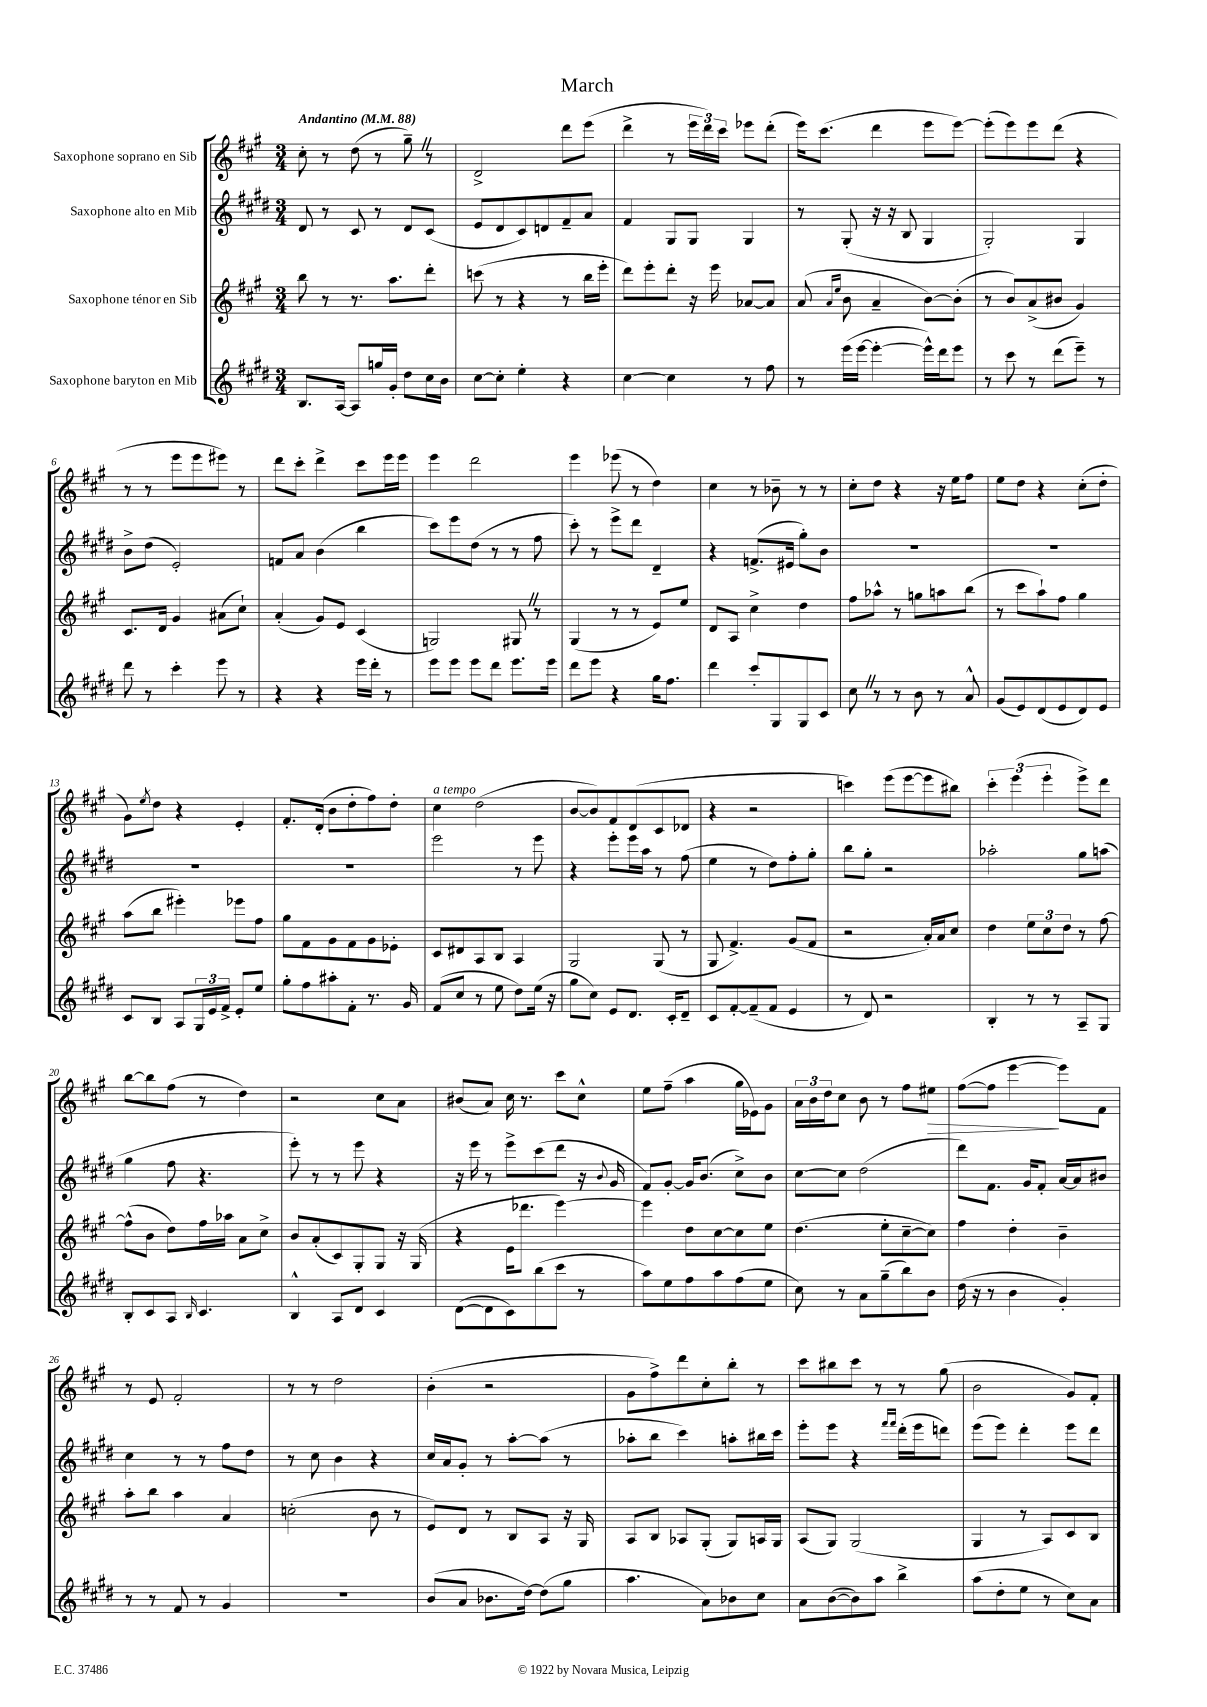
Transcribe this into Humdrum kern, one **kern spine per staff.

**kern	**kern	**kern	**kern	**dynam
*part4	*part3	*part2	*part1	*part1
*staff4	*staff3	*staff2	*staff1	*staff1
*I"Saxophone baryton en Mib	*I"Saxophone ténor en Sib	*I"Saxophone alto en Mib	*I"Saxophone soprano en Sib	*
*clefG2	*clefG2	*clefG2	*clefG2	*
*k[f#c#g#d#]	*k[f#c#g#]	*k[f#c#g#d#]	*k[f#c#g#]	*
*M3/4	*M3/4	*M3/4	*M3/4	*
*MM88	*MM88	*MM88	*MM88	*
=1	=1	=1	=1	=1
!	!	!	!LO:TX:a:B:t=Andantino	!
8.B/L	8bb\	8d#/	8cc#'\	.
.	8r	8r	8r	.
[16A/Jk	.	.	.	.
8A/L]	8.r	8c#/	(8dd\	.
16ggn/L	.	8r	8r	.
16g#'/JJ	8.aa\L	.	.	.
8dd#\L	.	8d#/L	8gg#~Z\)	.
16cc#\L	8ddd'\J	(8c#/J	8r	.
16b\JJ	.	.	.	.
=2	=2	=2	=2	=2
[8cc#\L	(8cccn\	8e/L	2d^/	.
8cc#'\J]	8r	8d#/	.	.
4ee'\	4r	8c#/)	.	.
.	.	8dn/	.	.
4r	8r	8f#~/	8ddd\L	.
.	16bb\LL	8a/J	(8eee\J	.
.	16eee'\JJ	.	.	.
=3	=3	=3	=3	=3
[4cc#\	8ddd\L)	4f#/	4ddd^\	.
.	8eee'\	.	.	.
4cc#\]	8ddd'\J	8G#/L	8r	.
.	16r	8G#/J	24eee\LL	.
.	.	.	24ddd\)	.
.	16eee\	.	.	.
.	.	.	24ccc#\JJ	.
8r	[8a-X/L	4G#/	8eee-X\L	.
8ff#\	8a-/J]	.	(8ddd'\J	.
=4	=4	=4	=4	=4
8r	(8a/	8r	16eee\KL)	.
.	.	.	(8.ccc#\J	.
.	16qqa/LL	.	.	.
.	16qqee/JJ	.	.	.
(16eee\LL	8b\	(8G#'/	.	.
[16eee\JJ	.	.	.	.
4eee'\_	4a~/	16r	4ddd\	.
.	.	16r	.	.
.	.	8B/	.	.
16eee^^\LL])	[8b\L)	4G#/	8eee\L	.
16ddd#\J	.	.	.	.
8eee\J	(8b'\J]	.	[8eee\J)	.
=5	=5	=5	=5	=5
8r	8r	2G#'/)	(8eee'\L]	.
8ccc#\	8b/L)	.	8eee\)	.
8r	(8a^/	.	8eee\	.
(8ddd#\L	8b#X/J	.	(8ddd\J	.
8eee~\J)	4g#/)	4G#/	4r	.
8r	.	.	.	.
!!LO:LB:g=z
=6	=6	=6	=6	=6
8ddd#\	8.c#/L	8b^\L	8r	.
8r	.	(8dd#\J	8r	.
.	16d/Jk	.	.	.
4ccc#'\	4g#/	2e'/)	8eee\L	.
.	.	.	8eee\	.
8eee\	(8a#X\L	.	8eee#X\J)	.
8r	8cc#`\J)	.	8r	.
=7	=7	=7	=7	=7
4r	(4a'/	8fn/L	8ddd\L	.
.	.	8a/J	8ccc#'\J	.
4r	8g#/L)	(4b\	4ddd^\	.
.	8e/J	.	.	.
16eee\LL	(4c#/	4bb\	8ccc#\L	.
16ddd#'\JJ	.	.	.	.
8r	.	.	16eee\L	.
.	.	.	16eee\JJ	.
=8	=8	=8	=8	=8
8eee\L	2Gn/)	8ccc#\L)	4eee\	.
8eee\J	.	8eee\	.	.
8eee\L	.	(8dd#\J	2ddd\	.
8ddd#\J	.	8r	.	.
8.eee\L	8G#XZ/	8r	.	.
.	8r	8ff#\	.	.
16eee\Jk	.	.	.	.
=9	=9	=9	=9	=9
8ddd#\L	(4G#/	8ccc#'\)	4eee\	.
8eee\J	.	8r	.	.
4r	8r	8eee^\L	(8eee-X\	.
.	8r	8ddd#\J	8r	.
16gg#\KL	8e/L)	4d#~/	4dd\)	.
8.ff#\J	.	.	.	.
.	8ee/J	.	.	.
=10	=10	=10	=10	=10
4ddd#\	8d/L	4r	4cc#\	.
.	8A/J	.	.	.
8ccc#'/L	4cc#^\	(8.fn^/L	8r	.
8G#/	.	.	8b-X~\	.
.	.	16e#X/Jk	.	.
8G#/	4dd\	8gg#'\L)	8r	.
8c#/J	.	8b\J	8r	.
=11	=11	=11	=11	=11
8cc#Z\	8ff#\L	2.r	8cc#'\L	.
8r	8aa-X^^\J	.	8dd\J	.
8r	8r	.	4r	.
8b\	8ggn\L	.	.	.
8r	8aan\	.	16r	.
.	.	.	16ee\KL	.
8a^^/	(8bb\J	.	8ff#\J	.
=12	=12	=12	=12	=12
(8g#/L	8r	2.r	8ee\L	.
8e/)	8ccc#\L	.	8dd\J	.
(8d#/	8aa`\)	.	4r	.
8e/	8ff#\J	.	.	.
8d#/)	4gg#\	.	(8cc#'\L	.
8e/J	.	.	8dd'\J	.
!!LO:LB:g=z
=13	=13	=13	=13	=13
8c#/L	(8aa\L	2.r	8g#\L)	.
.	.	.	8qee/	.
8B/J	8bb\J	.	8dd\J	.
8A/L	4eee#X'\)	.	4r	.
24G#/L	.	.	.	.
24e/	.	.	.	.
24f#^/JJ	.	.	.	.
8e'/L	8eee-X\L	.	4e'/	.
8ee/J	8ff#\J	.	.	.
=14	=14	=14	=14	=14
8gg#'\L	8gg#\L	2.r	8.f#'/L	.
8ff#\	8f#\	.	.	.
.	.	.	(16d'/Jk	.
8aa#X'\	8g#\	.	8b\L	.
8f#'\J	8f#\	.	8dd'\	.
8.r	8g#\	.	8ff#\)	.
.	8e-X'\J	.	8dd'\J	.
16g#/	.	.	.	.
=15	=15	=15	=15	=15
!	!	!	!LO:TX:a:i:t=a tempo	!
(8f#/L	8c#/L	2eee\	4cc#\	.
8cc#/J	8d#X/	.	.	.
8r	8A/	.	(2dd\	.
8ee\	8B/J	.	.	.
8dd#\L)	4A/	8r	.	.
(16ee\Jk	.	8eee\	.	.
16r	.	.	.	.
=16	=16	=16	=16	=16
8gg#\L	2G#/	4r	[8b/L	.
8cc#\J)	.	.	8b/])	.
8e/L	.	8eee'\L	8f#/	.
8.d#/J	.	16eee\L	(8d/	.
.	.	16aa\JJ	.	.
.	(8G#/	8r	8c#/	.
16c#'/KL	.	.	.	.
8d#~/J	8r	(8ff#\	8d-X/J	.
=17	=17	=17	=17	=17
8c#/L	8G#/	4ee\	4r	.
[8f#'/	4.f#^/)	.	.	.
(8f#~/]	.	8r	2r	.
8f#/J	.	8dd#\L)	.	.
4e/	(8g#/L	8ff#'\	.	.
.	8f#/J	8gg#'\J	.	.
=18	=18	=18	=18	=18
8r	2r	8bb\L	4cccn\)	.
8d#/)	.	8gg#'\J	.	.
2r	.	2r	(8eee\L	.
.	.	.	[8eee\	.
.	16a'/LL)	.	8eee\]	.
.	16a/J	.	.	.
.	8cc#/J	.	8bb#X\J)	.
=19	=19	=19	=19	=19
4B'/	4dd\	2aa-X'\	6ccc#'\	.
.	.	.	(6eee\	.
8r	12ee\L	.	.	.
.	12cc#\	.	6eee'\	.
8r	.	.	.	.
.	12dd\J	.	.	.
8A~/L	8r	8gg#\L	8eee^\L)	.
8G#/J	[8ff#\	(8aan\J	8ddd\J	.
!!LO:LB:g=z
=20	=20	=20	=20	=20
8B'/L	(8ff#^^\L]	4gg#\	[8bb\L	.
8c#/	8b\J	.	8bb\]	.
8A/J	8dd\L)	8ff#\	(8ff#\J	.
16qqB/	.	.	.	.
4.c#/	16ff#\L	4.r	8r	.
.	16aa-X\JJ	.	.	.
.	8a\L	.	4dd\)	.
.	8cc#^\J	.	.	.
=21	=21	=21	=21	=21
4B^^/	8b/L	8eee'\)	2r	.
.	(8a'/	8r	.	.
8A/L	8c#/)	8r	.	.
8d#/J	8G#'/	8eee\	.	.
4c#/	8G#/J	4r	8cc#\L	.
.	16r	.	8a\J	.
.	(16G#/	.	.	.
=22	=22	=22	=22	=22
([8d#\L	4r	16r	(8b#X/L	.
.	.	16eee\	.	.
8d#\]	.	8r	8a/J)	.
8c#\)	16e\KL	8eee^\L	16cc#\	.
.	8.ddd-X\J	.	8.r	.
(8bb\	.	(8ccc#\	.	.
8ccc#\J	[4eee\)	8ddd#\J	8ccc#\L	.
8r	.	16r	8cc#^^\J	.
.	.	8qqb/	.	.
.	.	16g#/	.	.
=23	=23	=23	=23	=23
8aa\L)	4eee\]	8f#/L)	8ee\L	.
8ee\	.	[8g#'/J	(8ff#~\J	.
8ff#\	8dd\L	16g#/KL]	4aa\	.
.	.	(8.b/J	.	.
8aa\	[8cc#\	.	.	.
(8ff#\	8cc#\]	8cc#^\L)	16gg#\LL	.
.	.	.	16e-X\J)	.
8ee\J	8ee\J	8b\J	8g#\J	.
=24	=24	=24	=24	=24
8cc#\)	(4.dd\	[8cc#\L	24a\LL	.
.	.	.	24b\	.
.	.	.	24dd\J	.
8r	.	8cc#\J]	8cc#\J	.
8a\L	.	(2dd#\	8b\	.
(8gg#~\	8ee'\L	.	8r	.
8bb\)	[8cc#~\	.	8ff#\L	.
!	!	!	!	!LO:HP:b
8b\J	8cc#\J])	.	8ee#X\J	>
=25	=25	=25	=25	=25
(16dd#\	4ff#\	8ddd#\L)	([8ff#\L	.
16r	.	.	.	.
8r	.	8.f#\J	8ff#\J]	.
4b\	4dd'\	.	[4eee\	.
.	.	16g#/KL	.	.
.	.	8f#'/J	.	.
4g#'/)	4b~\	[16a/LL	8eee\L])	]
.	.	16a/J]	.	.
.	.	8b#X/J	8f#\J	.
!!LO:LB:g=z
=26	=26	=26	=26	=26
8r	8aa'\L	4cc#\	8r	.
8r	8bb\J	.	8e/	.
8f#/	4aa\	8r	2f#'/	.
8r	.	8r	.	.
4g#/	4a/	8ff#\L	.	.
.	.	8dd#\J	.	.
=27	=27	=27	=27	=27
2.r	(2ccn'\	8r	8r	.
.	.	8cc#\	8r	.
.	.	4b\	2dd\	.
.	8b\	4r	.	.
.	8r	.	.	.
=28	=28	=28	=28	=28
(8b/L	8e/L)	16cc#/LL	(4b'\	.
.	.	16a/J	.	.
8a/J	8d/J	8g#'/J	.	.
8.b-X\L	8r	8r	2r	.
.	8B/L	[8aa'\L	.	.
[16dd#\Jk)	.	.	.	.
(8dd#\L]	8A/J	(8aa\J]	.	.
8gg#\J	16r	8r	.	.
.	16G#/	.	.	.
=29	=29	=29	=29	=29
4.aa\	8A/L	8aa-X'\L	8g#\L	.
.	8B/J	8bb\J	8ff#^\)	.
.	8A-X/L	4ccc#\)	8ddd\	.
8a\L)	(8G#'/J	.	8cc#'\	.
8b-X\	8G#/L)	8aan'\L	8bb'\J	.
8cc#\J	16An/L	16bb#X\L	8r	.
.	16G#/JJ	16ccc#\JJ	.	.
=30	=30	=30	=30	=30
8a\L	(8A/L	8eee'\L	8ccc#\L	.
([8b\	8G#/J)	8eee\J	8bb#X\	.
8b\])	(2G#/	4r	8ccc#\J	.
8aa\J	.	.	8r	.
.	.	16qqfff#/LL	.	.
.	.	16qqfff#/JJ	.	.
4bb^\	.	(16ddd#'\LL	8r	.
.	.	16eee\J	.	.
.	.	8dddn\J)	(8gg#\	.
=31	=31	=31	=31	=31
(8aa\L	4G#/	(8eee\L	2b\	.
8dd#'\	.	8eee\J)	.	.
8ee\J	8r	4ddd#'\	.	.
8r	8A/L)	.	.	.
8cc#\L)	8c#/	8eee\L	8g#/L)	.
8a\J	8B/J	8ddd#\J	8f#'/J	.
==	==	==	==	==
*-	*-	*-	*-	*-
